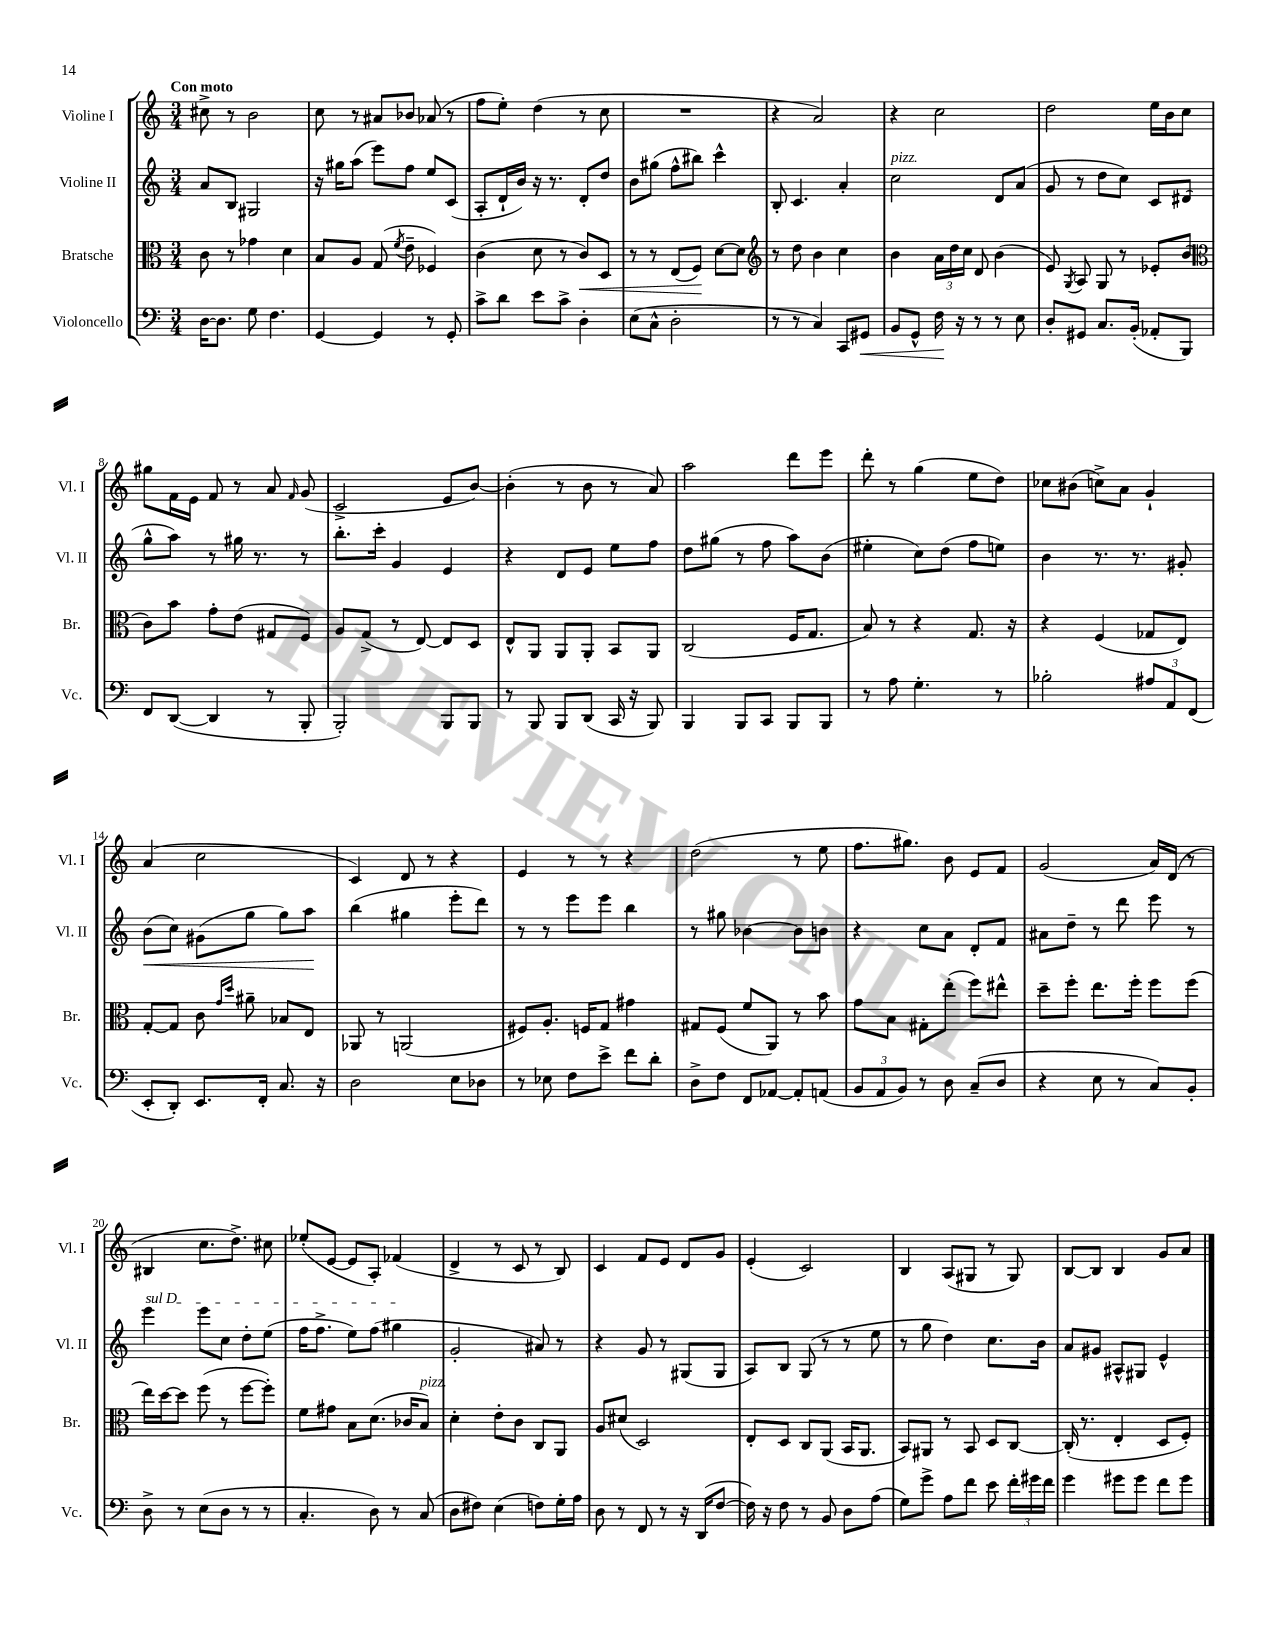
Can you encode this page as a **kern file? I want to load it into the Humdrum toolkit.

**kern	**kern	**kern	**kern
*staff4	*staff3	*staff2	*staff1
*clefF4	*clefC3	*clefG2	*clefG2
*k[]	*k[]	*k[]	*k[]
*M3/4	*M3/4	*M3/4	*M3/4
[16D\LK	8c\	8a/L	8cc#^\
8.D\]J	.	.	.
.	8r	8B/J	8r
8G\	4g-\	2G#/	2b\
4.F\	.	.	.
.	4d\	.	.
=	=	=	=
[4GG/	8B/L	16r	8cc\
.	.	16gg#\LK	.
.	8A/J	(8aa\J	8r
4GG/]	(8G/	8eee\L)	8a#/L
.	8qf/	.	.
.	8e~\	8ff\J	8b-/J
8r	4F-/)	8ee/L	(8a-/
8GG'/	.	(8c/J	8r
=	=	=	=
8c^\L	(4c\	8A'/L	8ff\L
8d\J	.	16d`/L	8ee'\J)
.	.	16b/JJ)	.
8e\L	8d\	16r	(4dd\
.	.	8.r	.
8c^\J	8r	.	.
4D'\	8c/L)	8d'/L	8r
.	8D/J	8dd/J	8cc\
=	=	=	=
(8E\L	8r	8b\L	2.r
8C^^\J	8r	(8gg#\J	.
2D'\	(8E/L	8ff^^\L	.
.	8F/J)	8bb#\J)	.
.	[8d\L	4ccc^^\	.
.	8d\]J	.	.
=	=	=	=
*	*clefG2	*	*
8r	8r	8B'/	4r
8r	8dd\	4.c/	.
4C/)	4b\	.	2a/)
8CC/L	4cc\	4a'/	.
8GG#/J	.	.	.
=	=	=	=
8BB/L	4b\	2cc\	4r
8GG^^/J	.	.	.
16F\	24a\LL	.	2cc\
.	24dd\	.	.
16r	.	.	.
.	24cc\JJ	.	.
8r	8d/	.	.
8r	(4b\	8d/L	.
8E\	.	(8a/J	.
=	=	=	=
8D'/L	8e/)	8g/	2dd\
.	8qG/	.	.
8GG#/J	8A/	8r	.
8.C/L	8G/	8dd\L	.
.	8r	8cc\J)	.
(16BB'/Jk	.	.	.
8AA-'/L	8e-'/L	8c/L	16ee\LL
.	.	.	16b\J
8BBB/J)	(8b/J	(8d#/J	8cc\J
=	=	=	=
*	*clefC3	*	*
8FF/L	8c\L)	8gg^^\L	8gg#\L
([8DD/J	8b\J	8aa\J)	16f\L
.	.	.	16e\JJ
4DD/]	8g'\L	8r	8f/
.	(8e\J	16gg#\	8r
.	.	8.r	.
8r	8G#/L	.	8a/
.	.	.	16qqf/
8BBB'/	8F/J)	8r	(8g/
=	=	=	=
2BBB'/)	8A/L	8.bb'\L	2c^/
.	(8G^/J	.	.
.	.	16ccc'\Jk	.
.	8r	4g/	.
.	[8E/)	.	.
8BBB/L	8E/]L	4e/	8e/L
8BBB/J	8D/J	.	[8b/J)
=	=	=	=
8r	8E^^/L	4r	(4b'\]
8BBB/	8AA/J	.	.
8BBB/L	8AA/L	8d/L	8r
(8DD/J	8AA'/J	8e/J	8b\
16CC/	8BB/L	8ee\L	8r
16r	.	.	.
8BBB/)	8AA/J	8ff\J	8a/)
=	=	=	=
4BBB/	(2C/	8dd\L	2aa\
.	.	(8gg#\J	.
8BBB/L	.	8r	.
8CC/J	.	8ff\	.
8BBB/L	16F/LK	8aa\L)	8ddd\L
.	8.G/J	.	.
8BBB/J	.	(8b\J	8eee\J
=	=	=	=
8r	8B/)	4ee#'\	8ddd'\
8A\	8r	.	8r
4.G'\	4r	8cc\L)	(4gg\
.	.	(8dd\J	.
.	8.G/	8ff\L	8ee\L
8r	.	8ee\J)	8dd\J)
.	16r	.	.
=	=	=	=
2B-'\	4r	4b\	8cc-\L
.	.	.	(8b#\J
.	(4F/	8.r	8cc^\L)
.	.	.	8a\J
.	.	8.r	.
12A#/L	8G-/L	.	4g`/
12AA/	.	.	.
.	8E/J)	8g#'/	.
(12FF/J	.	.	.
=	=	=	=
8EE'/L	[8G'/L	(8b\L	(4a/
8DD'/J)	8G/]J	8cc\J)	.
8.EE/L	8c\	(8g#\L	2cc\
.	16qqg/LL	.	.
.	16qqdd/JJ	.	.
.	8a#~\	8gg\J	.
16FF'/Jk	.	.	.
8.C/	8B-/L	8gg\L)	.
.	8E/J	8aa\J	.
16r	.	.	.
=	=	=	=
2D\	8AA-/	(4bb\	4c/)
.	8r	.	.
.	(2AA/	4gg#\	8d/
.	.	.	8r
8E\L	.	8eee'\L	4r
8D-\J	.	8ddd\J)	.
=	=	=	=
8r	8F#/L)	8r	4e/
8E-\	8.A'/J	8r	.
8F\L	.	8eee\L	8r
.	16F/LK	.	.
8e^\J	8G/J	8eee\J	8r
8f\L	4g#\	4bb\	4r
8d'\J	.	.	.
=	=	=	=
8D^\L	8G#/L	8r	(2dd\
8F\J	(8F/J	8gg#\	.
8FF/L	8f/L	[4b-\	.
[8AA-/J	8AA/J)	.	.
8AA-'/]L	8r	8b-\]L	8r
(8AA/J	8b\	8b\J	8ee\
=	=	=	=
12BB/L	8g\L	4r	8.ff\L
12AA/	.	.	.
.	8B\J	.	.
12BB/J)	.	.	.
.	.	.	8.gg#\J)
8r	8G#'\L	8cc\L	.
8D\	(8ee'\J	8a\J	8b\
(8C~/L	8ff\L)	8d'/L	8e/L
8D/J	8ee#^^\J	8f/J	8f/J
=	=	=	=
4r	8dd~\L	8a#\L	(2g/
.	8ff'\J	8dd~\J	.
8E\	8.ee\L	8r	.
8r	.	8ddd\	.
.	16ff'\Jk	.	.
8C/L)	8ff\L	8eee\	16a/LL)
.	.	.	(16d/JJ
8BB'/J	(8ff\J	8r	8r
=	=	=	=
8D^\	16ee\LL)	4eee\	4B#/
.	[16dd\J	.	.
8r	8dd\]J	.	.
(8E\L	(8ff\	8eee\L	8.cc\L
8D\J	8r	8cc\J	.
.	.	.	8.dd^\J)
8r	[8ff\L	8dd'\L	.
8r	8ff'\]J)	(8ee\J	8cc#\
=	=	=	=
4.C'/	8f\L	16ff\LK	(8ee-'/L
.	.	8.ff^\J	.
.	8g#\J	.	[8e/J
.	8B\L	8ee\L)	8e/]L
8D\)	(8.d\J	(8ff\J	8A'/J)
8r	.	4gg#\	(4f-/
.	16c-/LK	.	.
(8C/	8B/J)	.	.
=	=	=	=
8D\L	4d'\	2g'/	4d^/
8F#\J)	.	.	.
(4E\	8e'\L	.	8r
.	8c\J	.	8c/
8F\L)	8C/L	8a#/)	8r
16G'\L	8AA/J	8r	8B/)
16A\JJ	.	.	.
=	=	=	=
8D\	8A/L	4r	4c/
8r	(8d#/J	.	.
8FF/	2D/)	8g/	8f/L
8r	.	8r	8e/J
16r	.	(8G#/L	8d/L
(16DD/LK	.	.	.
[8F/J	.	8G#/J	8g/J
=	=	=	=
16F\])	8E'/L	8A/L)	(4e'/
16r	.	.	.
8F\	8D/J	8B/J	.
8r	8C/L	(8G/	2c/)
8BB/	(8AA/J	8r	.
8D\L	16BB/LK	8r	.
.	8.AA/J	.	.
(8A\J	.	8ee\	.
=	=	=	=
8G\L)	8BB/L)	8r	4B/
8g^\J	8AA#/J	8gg\	.
8A\L	8r	4dd\)	(8A/L
8f\J	8BB/	.	8G#/J
8e\	8D/L	8.cc\L	8r
24f'\LL	[8C/J	.	8G#/)
24g#\	.	.	.
.	.	16b\Jk	.
24f\JJ	.	.	.
=	=	=	=
4g\	(16C'/]	8a/L	[8B/L
.	8.r	.	.
.	.	8g#/J	8B/]J
8g#\L	4E'/	8A#^^/L	4B/
8g#\J	.	8G#/J	.
8f\L	8D/L	4e^^/	8g/L
8g#\J	8F'/J)	.	8a/J
==	==	==	==
*-	*-	*-	*-
